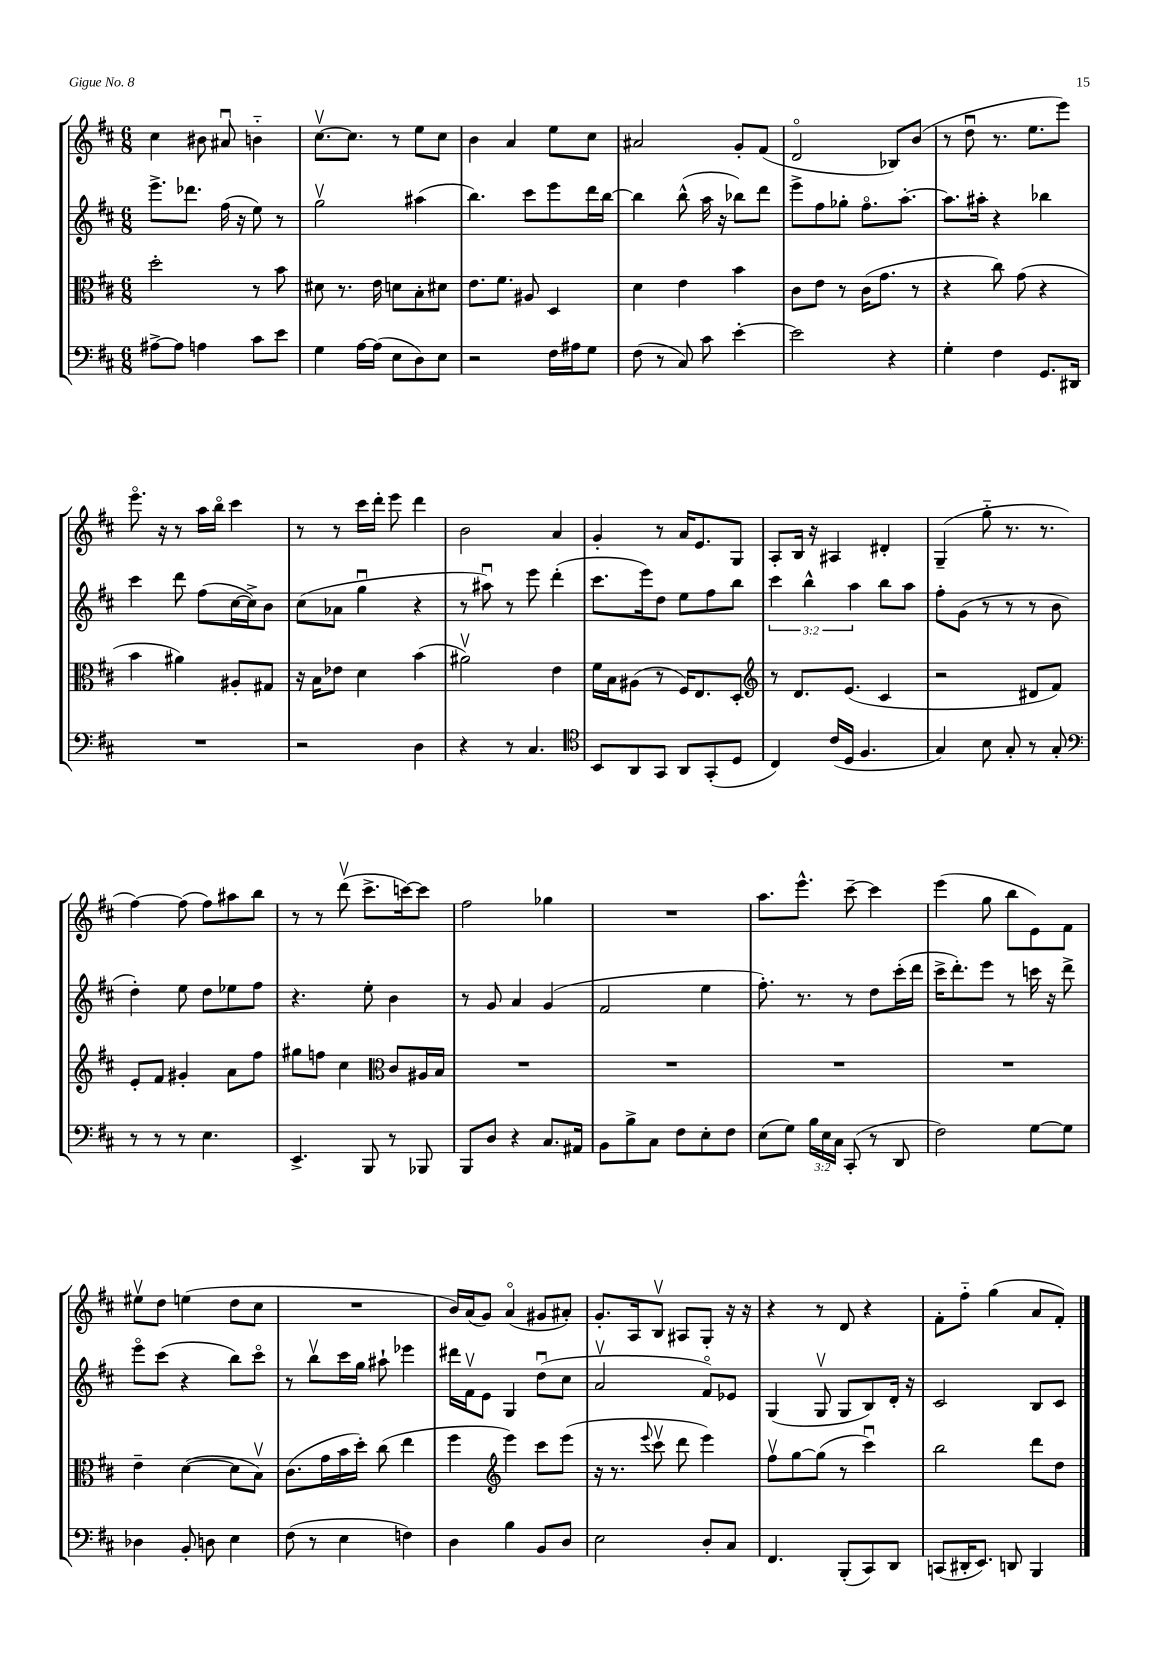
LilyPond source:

<<
\new StaffGroup <<
\new Staff = "s0" {
    \clef treble \key d \major \numericTimeSignature \time 6/8
    \autoBeamOff cis''4 bis'8 ais'8\downbow b'4-_ |
    cis''8.[~\upbow cis''8.] r8 e''8[ cis''8] |
    b'4 a'4 e''8[ cis''8] |
    ais'2 g'8[-. fis'8]( |
    d'2\flageolet bes8[) b'8]( |
    r8 d''8\downbow r8. e''8.[ e'''8]) |
    e'''8.\flageolet r16 r8 a''16[ b''16]\flageolet cis'''4 |
    r8 r8 cis'''16[ d'''16]-. e'''8 d'''4 |
    b'2 a'4 |
    g'4-. r8 a'16[ e'8. g8] |
    a8[-. b16] r16 ais4 dis'4-. |
    g4--( g''8-_ r8. r8. |
    fis''4~) fis''8( fis''8[) ais''8 b''8] |
    r8 r8 d'''8\upbow( cis'''8.[-> c'''16~) c'''8] |
    fis''2 ges''4 |
    R2. |
    a''8.[ e'''8.]-^ cis'''8~-- cis'''4 |
    e'''4( g''8 b''8[ e'8) fis'8] |
    eis''8[\upbow d''8] e''4( d''8[ cis''8] |
    R2. |
    b'16[) a'16( g'8]) a'4\flageolet( gis'8[ ais'8]-.) |
    g'8.[-. a16 b8]\upbow ais8[ g8]-. r16 r16 |
    r4 r8 d'8 r4 |
    fis'8[-. fis''8]-_ g''4( a'8[ fis'8]-.) \bar "|." |
}
\new Staff = "s1" {
    \clef treble \key d \major \numericTimeSignature \time 6/8 \override Staff.TupletNumber.text = #tuplet-number::calc-fraction-text
    \autoBeamOff e'''8.[-> des'''8.] fis''16( r16 e''8) r8 |
    g''2\upbow ais''4( |
    b''4.) cis'''8[ e'''8 d'''16 b''16]~ |
    b''4 b''8-^( a''16 r16 bes''8[) d'''8] |
    e'''8[-> fis''8 ges''8]-. fis''8.[\flageolet a''8.]~-. |
    a''8.[ ais''16]-. r4 bes''4 |
    cis'''4 d'''8 fis''8[( cis''16~ cis''16->) b'8] |
    cis''8[( aes'8] g''4\downbow r4 |
    r8 ais''8\downbow) r8 e'''8 d'''4-.( |
    cis'''8.[ e'''16) d''8] e''8[ fis''8 b''8] |
    \tuplet 3/2 { cis'''4 b''4-^ a''4 } b''8[ a''8] |
    fis''8[-. g'8]( r8 r8 r8 b'8 |
    d''4-.) e''8 d''8[ ees''8 fis''8] |
    r4. e''8-. b'4 |
    r8 g'8 a'4 g'4( |
    fis'2 e''4 |
    fis''8.-.) r8. r8 d''8[ cis'''16-.( d'''16] |
    cis'''16[-> d'''8.-.) e'''8] r8 c'''16 r16 d'''8-> |
    e'''8[\flageolet cis'''8]( r4 b''8[) cis'''8]\flageolet |
    r8 b''8[\upbow cis'''16 g''16] ais''8-! ees'''4 |
    dis'''16[ fis'16\upbow e'8] g4 d''8[\downbow( cis''8] |
    a'2\upbow fis'8[\flageolet) ees'8] |
    g4( g8\upbow g8[ b8) d'16]-. r16 |
    cis'2 b8[ cis'8] \bar "|." |
}
\new Staff = "s2" {
    \clef alto \key d \major \numericTimeSignature \time 6/8
    \autoBeamOff d''2-. r8 b'8 |
    dis'8 r8. e'16 d'8[ b8-. dis'8] |
    e'8.[ fis'8.] ais8 d4 |
    d'4 e'4 b'4 |
    cis'8[ e'8] r8 cis'16[( g'8.] r8 |
    r4 cis''8) g'8( r4 |
    b'4 ais'4) ais8[-. gis8] |
    r16 b16[ ees'8] d'4 b'4( |
    ais'2\upbow) e'4 |
    fis'16[ b16 ais8]( r8 fis16[) e8. d8]-. |
    \clef treble r8 d'8.[ e'8.]( cis'4 |
    r2 dis'8[ fis'8]) |
    e'8[-. fis'8] gis'4-. a'8[ fis''8] |
    gis''8[ f''8] cis''4 \clef alto cis'8[ ais16 b16] |
    R2. |
    R2. |
    R2. |
    R2. |
    e'4-- d'4~( d'8[ b8]\upbow) |
    cis'8.[( g'16 b'16 d''16]-.) cis''8( e''4 |
    fis''4 \clef treble e'''4) cis'''8[ e'''8]( |
    r16 r8. \appoggiatura { e'''8 } cis'''8\upbow d'''8 e'''4) |
    fis''8[\upbow g''8~ g''8]( r8 cis'''4\downbow) |
    b''2 d'''8[ d''8] \bar "|." |
}
\new Staff = "s3" {
    \clef bass \key d \major \numericTimeSignature \time 6/8 \override Staff.TupletNumber.text = #tuplet-number::calc-fraction-text
    \autoBeamOff ais8[~-> ais8] a4 cis'8[ e'8] |
    g4 a16[~ a16]( e8[ d8) e8] |
    r2 fis16[ ais16 g8] |
    fis8( r8 cis8) cis'8 e'4~-. |
    e'2 r4 |
    g4-. fis4 g,8.[ dis,16] |
    R2. |
    r2 d4 |
    r4 r8 cis4. |
    \clef tenor b,8[ a,8 g,8] a,8[ g,8-.( d8] |
    cis4) cis'16[( d16] fis4. |
    g4) b8 g8-. r8 g8-. |
    \clef bass r8 r8 r8 e4. |
    e,4.-> b,,8 r8 bes,,8 |
    b,,8[ d8] r4 cis8.[ ais,16] |
    b,8[ b8-> cis8] fis8[ e8-. fis8] |
    e8[( g8]) \tuplet 3/2 { b16[ e16 cis16] } cis,8-.( r8 d,8 |
    fis2) g8[~ g8] |
    des4 b,8-. d8 e4 |
    fis8( r8 e4 f4) |
    d4 b4 b,8[ d8] |
    e2 d8[-. cis8] |
    fis,4. b,,8[-.( cis,8) d,8] |
    c,8[( dis,16-. e,8.]) d,8 b,,4 \bar "|." |
}
>>
>>
\layout { \context { \Score \remove "Bar_number_engraver" } }
